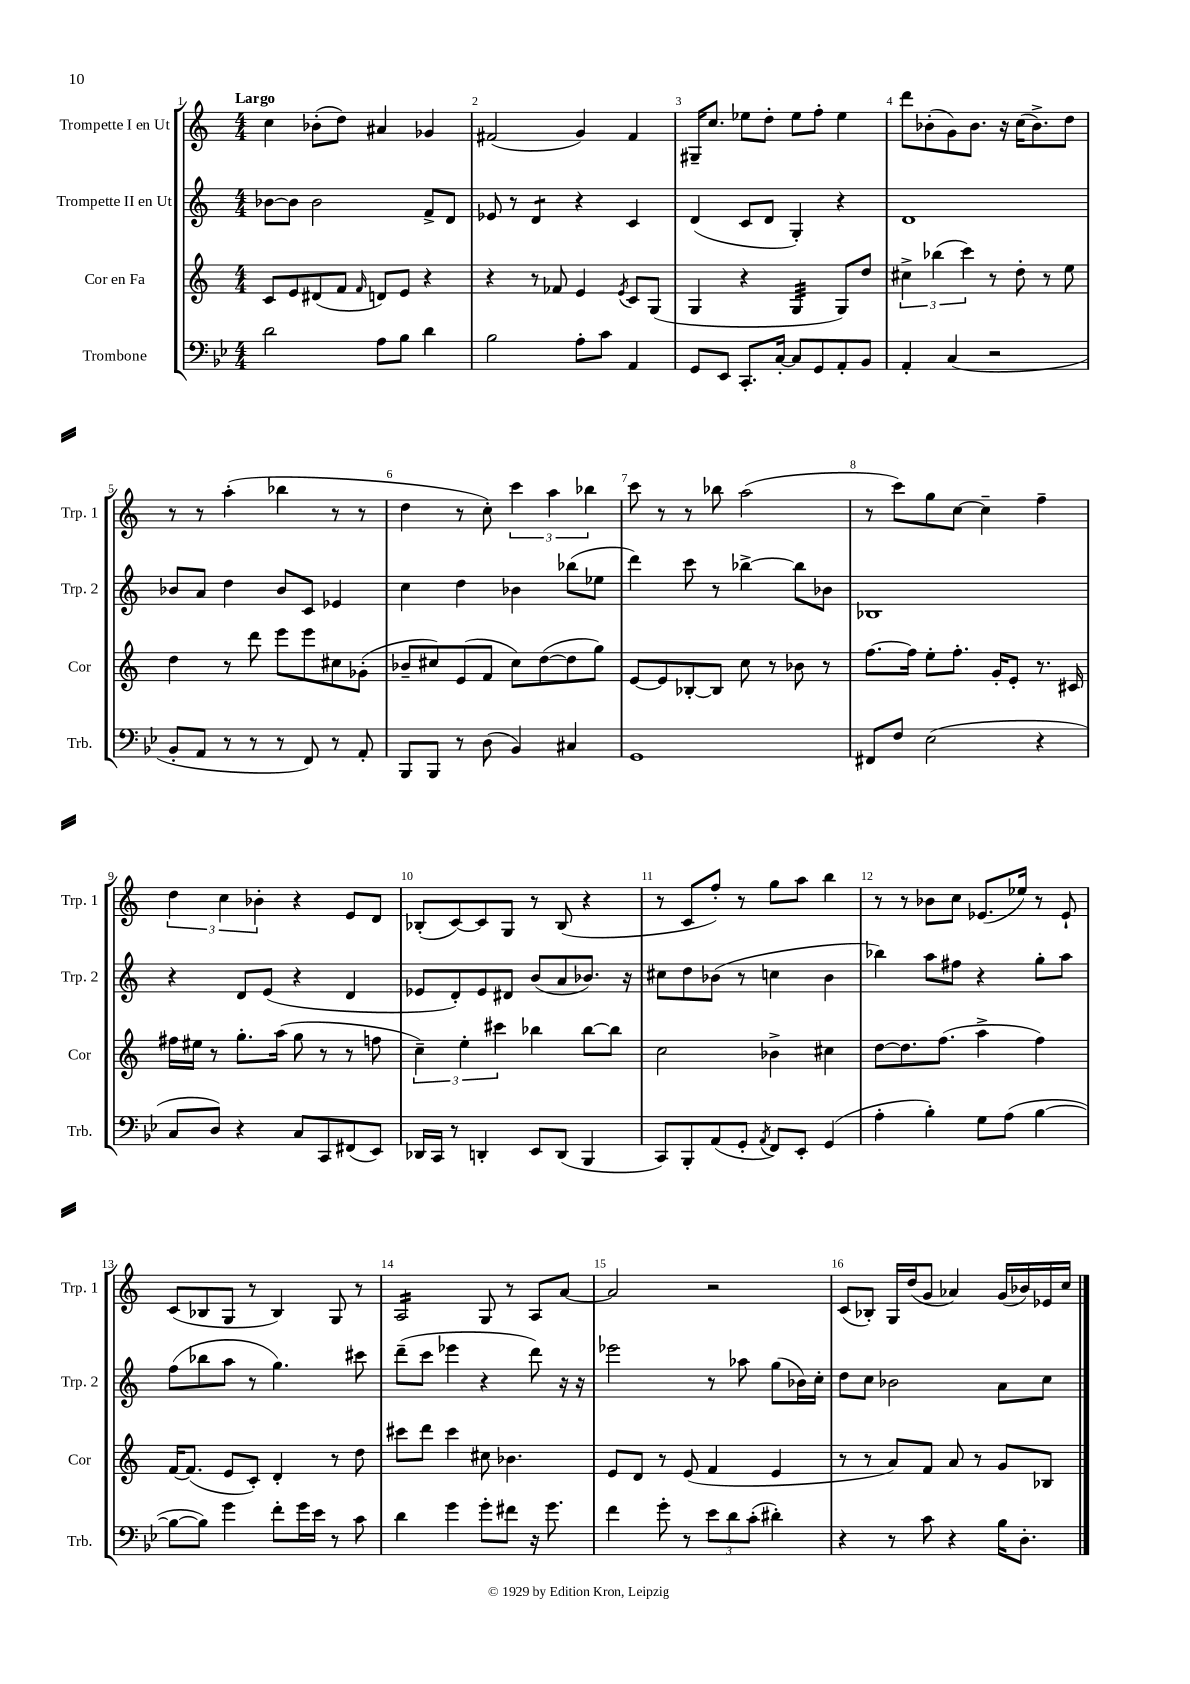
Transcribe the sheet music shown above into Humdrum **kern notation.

**kern	**kern	**kern	**kern
*part4	*part3	*part2	*part1
*staff4	*staff3	*staff2	*staff1
*I"Trombone	*I"Cor en Fa	*I"Trompette II en Ut	*I"Trompette I en Ut
*I'Trb.	*I'Cor	*I'Trp. 2	*I'Trp. 1
*clefF4	*clefG2	*clefG2	*clefG2
*k[b-e-]	*k[]	*k[]	*k[]
*M4/4	*M4/4	*M4/4	*M4/4
=1	=1	=1	=1
!	!	!	!LO:TX:a:B:t=Largo
2d\	8c/L	[8b-X\L	4cc\
.	8e/	8b-\J]	.
.	(8d#X/	2b-\	(8b-X'\L
.	8f/J	.	8dd\J)
.	16qqf/	.	.
8A\L	8dn/L)	.	4a#X/
8B-\J	8e/J	.	.
4d\	4r	8f^/L	4g-X/
.	.	8d/J	.
=2	=2	=2	=2
2B-\	4r	8e-X/	(2f#X/
.	.	8r	.
*	*	*tremolo	*
.	8r	8d/L	.
.	8f-X/	8d/J	.
*	*	*Xtremolo	*
8A'\L	4e/	4r	4g/)
8c\J	.	.	.
.	8qe/	.	.
4AA/	8c/L	4c/	4f#/
.	(8G/J	.	.
=3	=3	=3	=3
8GG/L	4G/	(4d/	16G#X~/KL
.	.	.	8.cc/J
8EE-/J	.	.	.
8.CC'/L	4r	8c/L	8ee-X\L
.	.	8d/J	8dd'\J
[16C'/Jk	.	.	.
*	*tremolo	*	*
8C/L]	32G/LLL	4G'/)	8ee-\L
.	32G/	.	.
.	32G/	.	.
.	32G/	.	.
8GG/	32G/	.	8ff'\J
.	32G/	.	.
.	32G/	.	.
.	32G/JJJ	.	.
*	*Xtremolo	*	*
8AA'/	8G/L)	4r	4ee-\
8BB-/J	8dd/J	.	.
=4	=4	=4	=4
4AA'/	6cc#X^\	1d	8ddd\L
.	.	.	(8b-X'\
.	(6bb-X\	.	.
(4C/	.	.	8g\)
.	6ccc\)	.	.
.	.	.	8.b-\J
2r	8r	.	.
.	.	.	16r
.	8dd'\	.	(16cc\KL
.	.	.	8.b-^\)
.	8r	.	.
.	8ee\	.	8dd\J
!!LO:LB:g=z
=5	=5	=5	=5
8BB-'/L	4dd\	8b-X/L	8r
8AA/J	.	8a/J	8r
8r	8r	4dd\	(4aa'\
8r	8ddd\	.	.
8r	8eee\L	8b-/L	4bb-X\
8FF/)	8eee\	8c/J	.
8r	8cc#X\	4e-X/	8r
8AA'/	(8g-X'\J	.	8r
=6	=6	=6	=6
8BBB-/L	8b-X~/L	4cc\	4dd\
8BBB-/J	8cc#X/)	.	.
8r	(8e/	4dd\	8r
(8D\	8f/J	.	8cc'\)
4BB-/)	8cc#\L)	4b-X\	6ccc\
.	([8dd\	.	.
.	.	.	6aa\
4C#X/	8dd\]	(8bb-X\L	.
.	.	.	6bb-X\
.	8gg\J)	8ee-X\J	.
=7	=7	=7	=7
1GG	[8e/L	4ddd\)	8ccc\
.	8e/]	.	8r
.	[8B-X'/	8ccc\	8r
.	8B-/J]	8r	8bb-X\
.	8cc\	[4bb-X^\	(2aa\
.	8r	.	.
.	8b-X\	8bb-\L]	.
.	8r	8b-X\J	.
=8	=8	=8	=8
8FF#X/L	[8.ff\L	1B-X	8r
8F/J	.	.	8ccc\L)
.	16ff\Jk]	.	.
(2E-\	8ee'\L	.	8gg\
.	8.ff'\J	.	[8cc\J
.	.	.	4cc~\]
.	16g'/KL	.	.
.	8e'/J	.	.
4r	8.r	.	4ff~\
.	16c#X/	.	.
!!LO:LB:g=z
=9	=9	=9	=9
8C/L	16ff#X\LL	4r	6dd\
.	16ee#X\JJ	.	.
8D/J)	8r	.	.
.	.	.	6cc\
4r	8.gg'\L	8d/L	.
.	.	.	6b-X'\
.	.	(8e/J	.
.	(16aa\Jk	.	.
8C/L	8gg\	4r	4r
8CC/	8r	.	.
(8FF#X/	8r	4d/	8e/L
8EE-/J)	8ffn\	.	8d/J
=10	=10	=10	=10
16DD-X/LL	6cc~\)	8e-X/L	(8B-X'/L
16CC/JJ	.	.	.
8r	.	8d'/)	[8c/)
.	6ee'\	.	.
4DDn'/	.	8e-/	8c/]
.	6ccc#X\	.	.
.	.	8d#X/J	8G/J
8EE-/L	4bb-X\	(8b/L	8r
(8DD/J	.	8a/	(8B-/
4BBB-/	[8bb-\L	8.b-X/J)	4r
.	8bb-\J]	.	.
.	.	16r	.
=11	=11	=11	=11
8CC/L)	2cc\	8cc#X\L	8r
8BBB-'/	.	8dd\	8c/L
(8AA/	.	(8b-X\J	8ff'/J)
8GG'/J	.	8r	8r
8qAA/	.	.	.
8FF/L)	4b-X^\	4ccn\	8gg\L
8EE-'/J	.	.	8aa\J
(4GG/	4cc#X\	4b-\	4bb\
=12	=12	=12	=12
4A'\	[8dd\L	4bb-X\)	8r
.	8.dd\]	.	8r
4B-'\)	.	8aa\L	8b-X\L
.	(8.ff\J	.	.
.	.	8ff#X\J	8cc\J
8G\L	4aa^\	4r	(8.e-X/L
(8A\J	.	.	.
.	.	.	16ee-X/Jk)
[4B-\	4ff\)	8gg'\L	8r
.	.	8aa\J	8e-`/
!!LO:LB:g=z
=13	=13	=13	=13
8B-\L_	[16f/KL	(8ff\L	(8c/L
.	(8.f/J]	.	.
8B-\J])	.	8bb-X\	8B-X/
4g\	8e/L	8aa\J	8G/J
.	8c'/J)	8r	8r
8f'\L	4d'/	4.gg\)	4B-/)
16g\L	.	.	.
16e-\JJ	.	.	.
8r	8r	.	8G/
8c\	8dd\	8ccc#X\	8r
=14	=14	=14	=14
*	*	*	*tremolo
4d\	8ccc#X\L	(8ddd~\L	16A/LL
.	.	.	16A/
.	8ddd\J	8ccc\J	16A/
.	.	.	16A/
4g\	4ccc#\	4eee-X\	16A/
.	.	.	16A/
.	.	.	16A/
.	.	.	16A/JJ
*	*	*	*Xtremolo
8g'\L	8cc#X\	4r	8G/
8f#X\J	4.b-X\	.	8r
16r	.	8ddd\)	8A/L
8.g\	.	.	.
.	.	16r	[8a/J
.	.	16r	.
=15	=15	=15	=15
4f\	8e/L	2eee-X\	2a/]
.	8d/J	.	.
8g'\	8r	.	.
8r	(8e/	.	.
12e-\L	4f/	8r	2r
12d\	.	.	.
.	.	8aa-X\	.
(12c'\J	.	.	.
4d#X'\)	4e/	(8gg\L	.
.	.	16b-X\L)	.
.	.	16cc'\JJ	.
=16	=16	=16	=16
4r	8r	8dd\L	(8c/L
.	8r	8cc\J	8B-X'/J)
8r	8a/L)	2b-X\	16G/LL
.	.	.	(16dd/J
8c\	8f/J	.	8g/J
4r	8a/	.	4a-X/)
.	8r	.	.
16B-\KL	8g/L	8a\L	(16g/LL
8.D'\J	.	.	16b-X/)
.	8B-X/J	8cc\J	16e-X/
.	.	.	16cc/JJ
==	==	==	==
*-	*-	*-	*-
